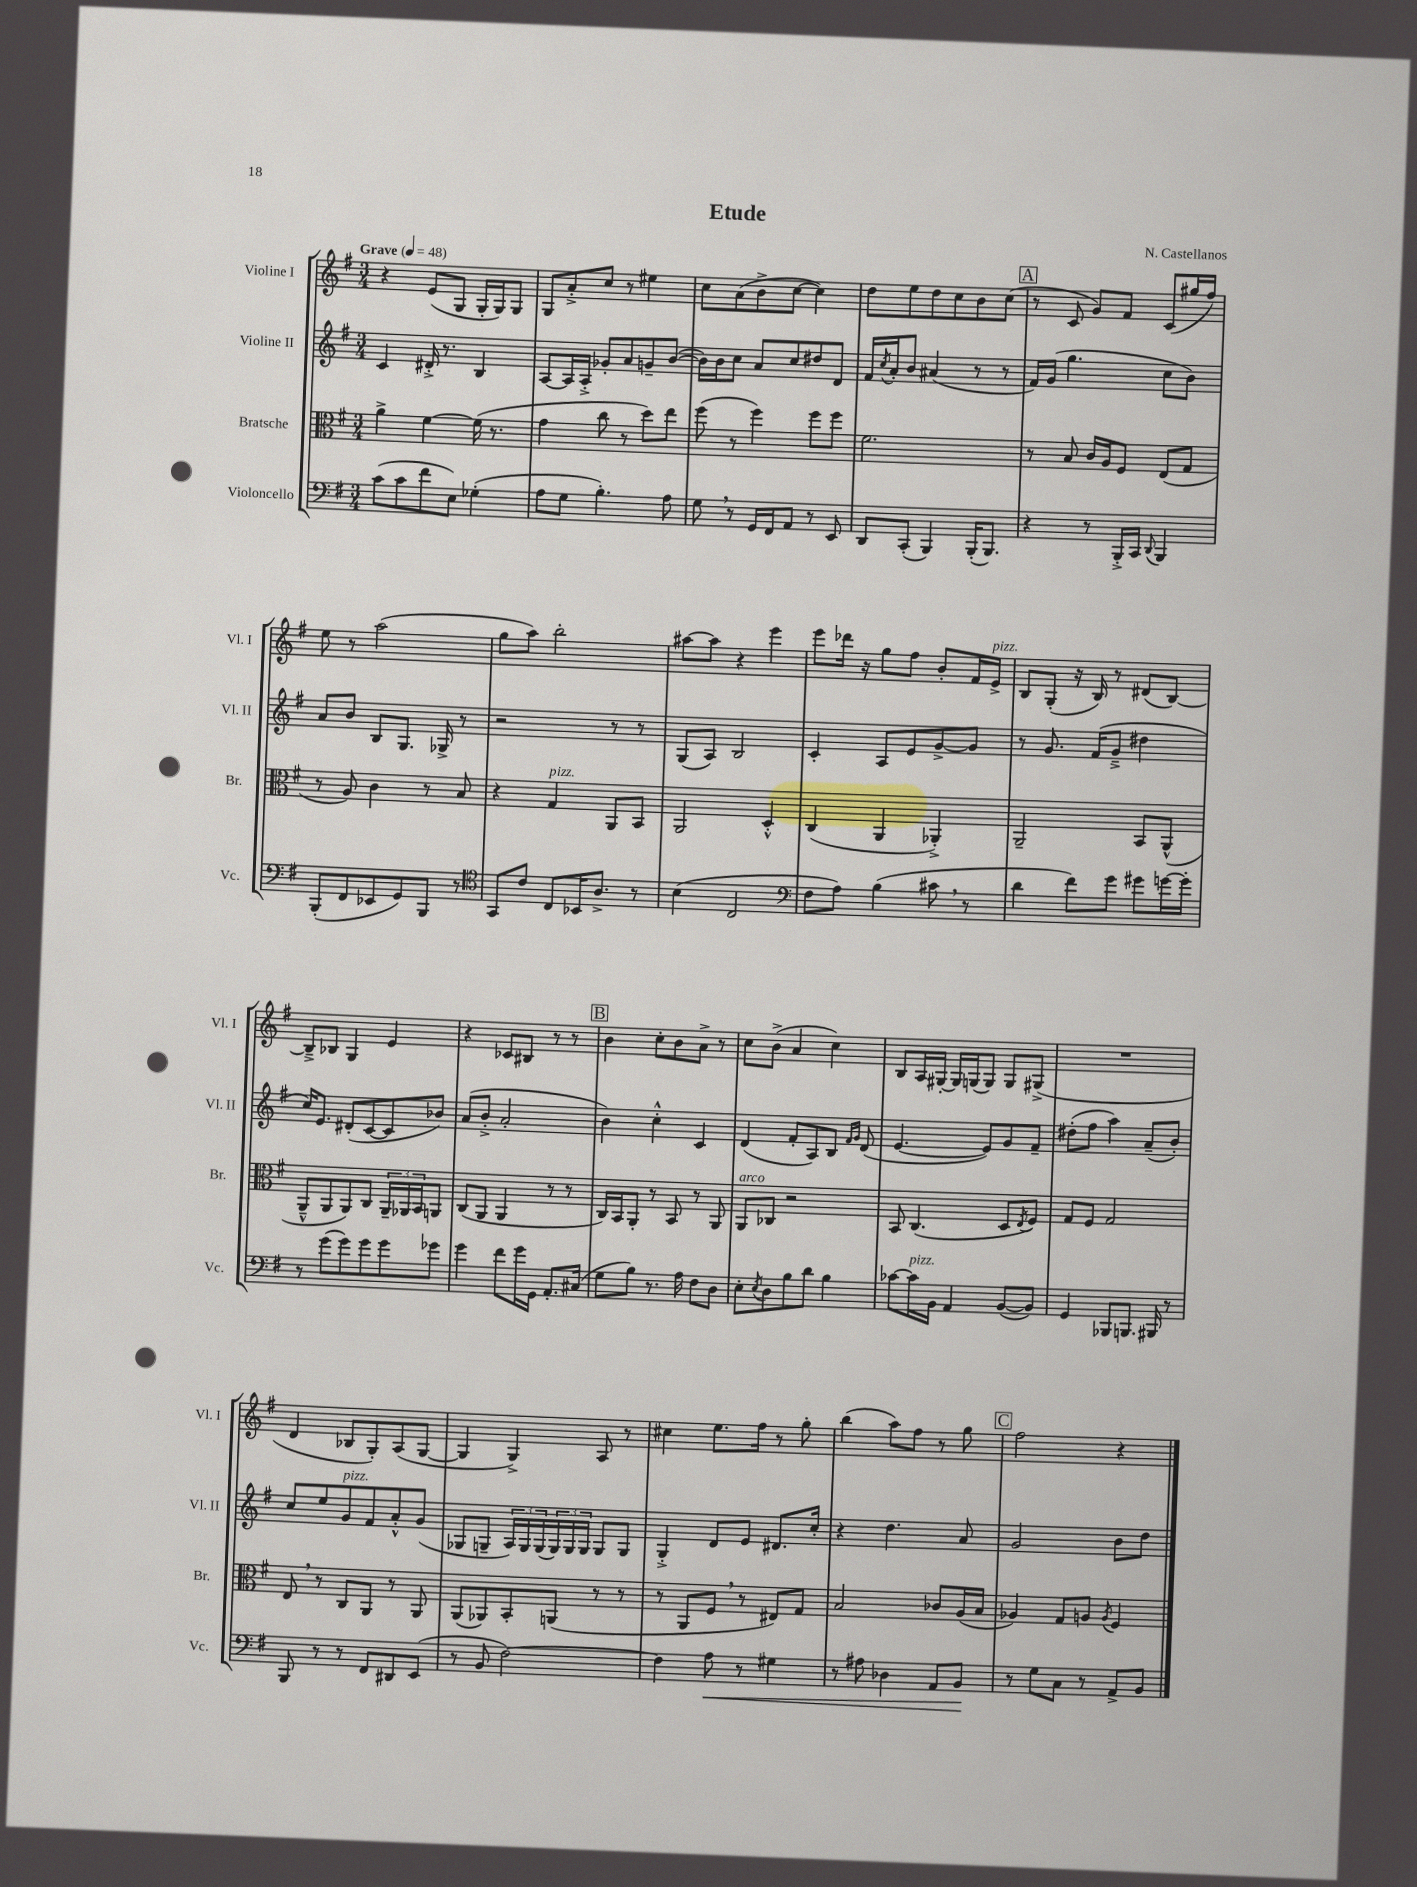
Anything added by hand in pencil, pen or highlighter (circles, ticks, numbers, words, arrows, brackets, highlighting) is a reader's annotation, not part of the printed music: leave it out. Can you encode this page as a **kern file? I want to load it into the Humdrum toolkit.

**kern	**kern	**kern	**kern
*staff4	*staff3	*staff2	*staff1
*clefF4	*clefC3	*clefG2	*clefG2
*k[f#]	*k[f#]	*k[f#]	*k[f#]
*M3/4	*M3/4	*M3/4	*M3/4
*MM48	*MM48	*MM48	*MM48
(8c	4a^	4c	4r
8c	.	.	.
8f#	[4f#	16d#'^	(8e
.	.	8.r	.
8E)	.	.	8G
(4G-'	(16f#]	4B	16G'
.	8.r	.	16G)
.	.	.	8G
=	=	=	=
8A	4g	[8A	8G
8G	.	16A]	8a'^
.	.	16A'^	.
4.B')	8cc	8g-'	8cc
.	8r	8a	8r
.	8dd)	8g~	4ee#
8A	8ee	([8b	.
=	=	=	=
8G	(8ff#	16b])	8cc
.	.	16b	.
8r	8r	8cc	(8a
16GG	4ff#)	8a	8b^
16FF#	.	.	.
8AA	.	8cc	[8cc
8r	8ff#	8dd#	4cc])
8EE	8ff#	8d	.
=	=	=	=
8DD	2.f#	16f#	8dd
.	.	8qcc	.
.	.	16a'	.
(8CC'	.	8b	8ee
4BBB)	.	(4a#	8dd
.	.	.	8cc
(16BBB'	.	8r	8b
8.BBB)	.	.	.
.	.	8r	(8cc
=	=	=	=
4r	8r	16f#)	8r
.	.	(16g	.
.	8B	4.gg	8c
8r	16c	.	8g)
.	16A	.	.
16BBB'^	8F#	.	8f#
16CC	.	.	.
8qqDD	.	.	.
4BBB	(8E	8cc	(8c
.	8G	8b)	16gg#
.	.	.	16ff#)
=	=	=	=
(8BBB'	8r	8a	8ee
8FF#	8A)	8b	8r
8EE-	4c	8B	(2aa
8GG)	.	8.G	.
8BBB	8r	.	.
.	.	16G-^	.
8r	8B	8r	.
=	=	=	=
*clefC4	*	*	*
8GG	4r	2r	8gg
8c	.	.	8aa)
8C	4G	.	2bb'
16BB-	.	.	.
8.A^	.	.	.
.	8AA	8r	.
8r	8BB	8r	.
=	=	=	=
(4B	2AA	(8G	[8aa#
.	.	8A)	8aa#]
2C	.	2B	4r
.	4D'^^	.	4eee
=	=	=	=
*clefF4	*	*	*
8F#	(4C	4c'	8eee
8A)	.	.	16ddd-
.	.	.	16r
(4B	4AA	8A	8gg
.	.	8e	8ff#
8c#	4AA-'^)	[8g^	8b'
8r	.	8g]	16f#
.	.	.	16e^
=	=	=	=
4d	2AA~	8r	8B
.	.	8.g	(8G'
8f#)	.	.	16r
.	.	(16f#	16B)
8g	.	8g~^	8r
8g#	8BB	4dd#	(8d#
[16g	(8AA^^	.	[8B)
16g']	.	.	.
=	=	=	=
8r	8AA~^^	16cc)	8B~^]
.	.	8.e	.
(8g	8AA	.	8B-
8g)	8AA)	(8d#'	4G
8g	8C	[8c	.
8g	24AA~	8c]	4e
.	24AA-	.	.
.	24BB	.	.
8g-	8AA	8b-)	.
=	=	=	=
4g	(8C	(8a	4r
.	8AA	8b'^	.
8f#	4AA	2a'	8c-
16g	.	.	8B#
16GG	.	.	.
8.AA'	8r	.	8r
.	8r	.	8r
(16C#	.	.	.
=	=	=	=
8G	16C)	4b)	4b
.	16BB	.	.
8B)	8AA'	.	.
8.r	8r	4cc'^^	8cc'
.	8BB	.	8b
16A	.	.	.
8F#	8r	4c	8a^
8D	8AA	.	8r
=	=	=	=
8E'	8AA	(4d	8cc
8qE	.	.	.
8D	8C-	.	(8b^
8B	2r	8f#'	4a
8d	.	8A)	.
4B	.	8B	4cc)
.	.	16qqf#	.
.	.	16qqg	.
.	.	(8d	.
=	=	=	=
[8c-	8BB	[4.e	8B
16c-]	(4.C	.	16A
16BB	.	.	[16G#'
4AA	.	.	16G#]
.	.	.	(16G
.	.	8e])	8G)
([8BB	8D	8g	8G
.	8qE	.	.
8BB])	8F#)	8f#~	(8G#^
=	=	=	=
4GG	8G	(8dd#'	2.r
.	8F#	8ff#	.
8BBB-	2G	4aa)	.
8.BBB	.	.	.
.	.	(8a~	.
16BBB#	.	.	.
8r	.	8b')	.
=	=	=	=
8BBB	8E	8cc	4d
8r	8r	8ee	.
8r	8C	8g	8B-
8FF#	8AA	8f#	8G')
8DD#	8r	8a'^^	(8A
(8EE	8AA	(8g	[8G
=	=	=	=
8r	(8AA	8G-	4G]
8BB	8AA-)	8G~	.
[2F#)	8BB'	24A)	4G^)
.	.	24G	.
.	.	(24G	.
.	(8AA	24G)	.
.	.	24G	.
.	.	24G	.
.	8r	8G	8A
.	8r	8G	8r
=	=	=	=
4F#]	8r	4G'^	4cc#
.	8AA	.	.
8A	8F#	8d	8.ee
8r	8r	8e	.
.	.	.	16ff#
4G#	8E#)	8.d#	8r
.	8G	.	8gg'
.	.	16cc'	.
=	=	=	=
8r	2B	4r	(4bb
8A#	.	.	.
4D-	.	4.dd	8aa)
.	.	.	8ff#
8AA	8c-	.	8r
8BB	(16A	8a	8gg
.	16B	.	.
=	=	=	=
8r	4A-)	2g	2ff#
8G	.	.	.
8C	8G	.	.
8r	8A	.	.
.	8qA	.	.
8AA^	4F#	8b	4r
8BB	.	8dd	.
==	==	==	==
*-	*-	*-	*-
